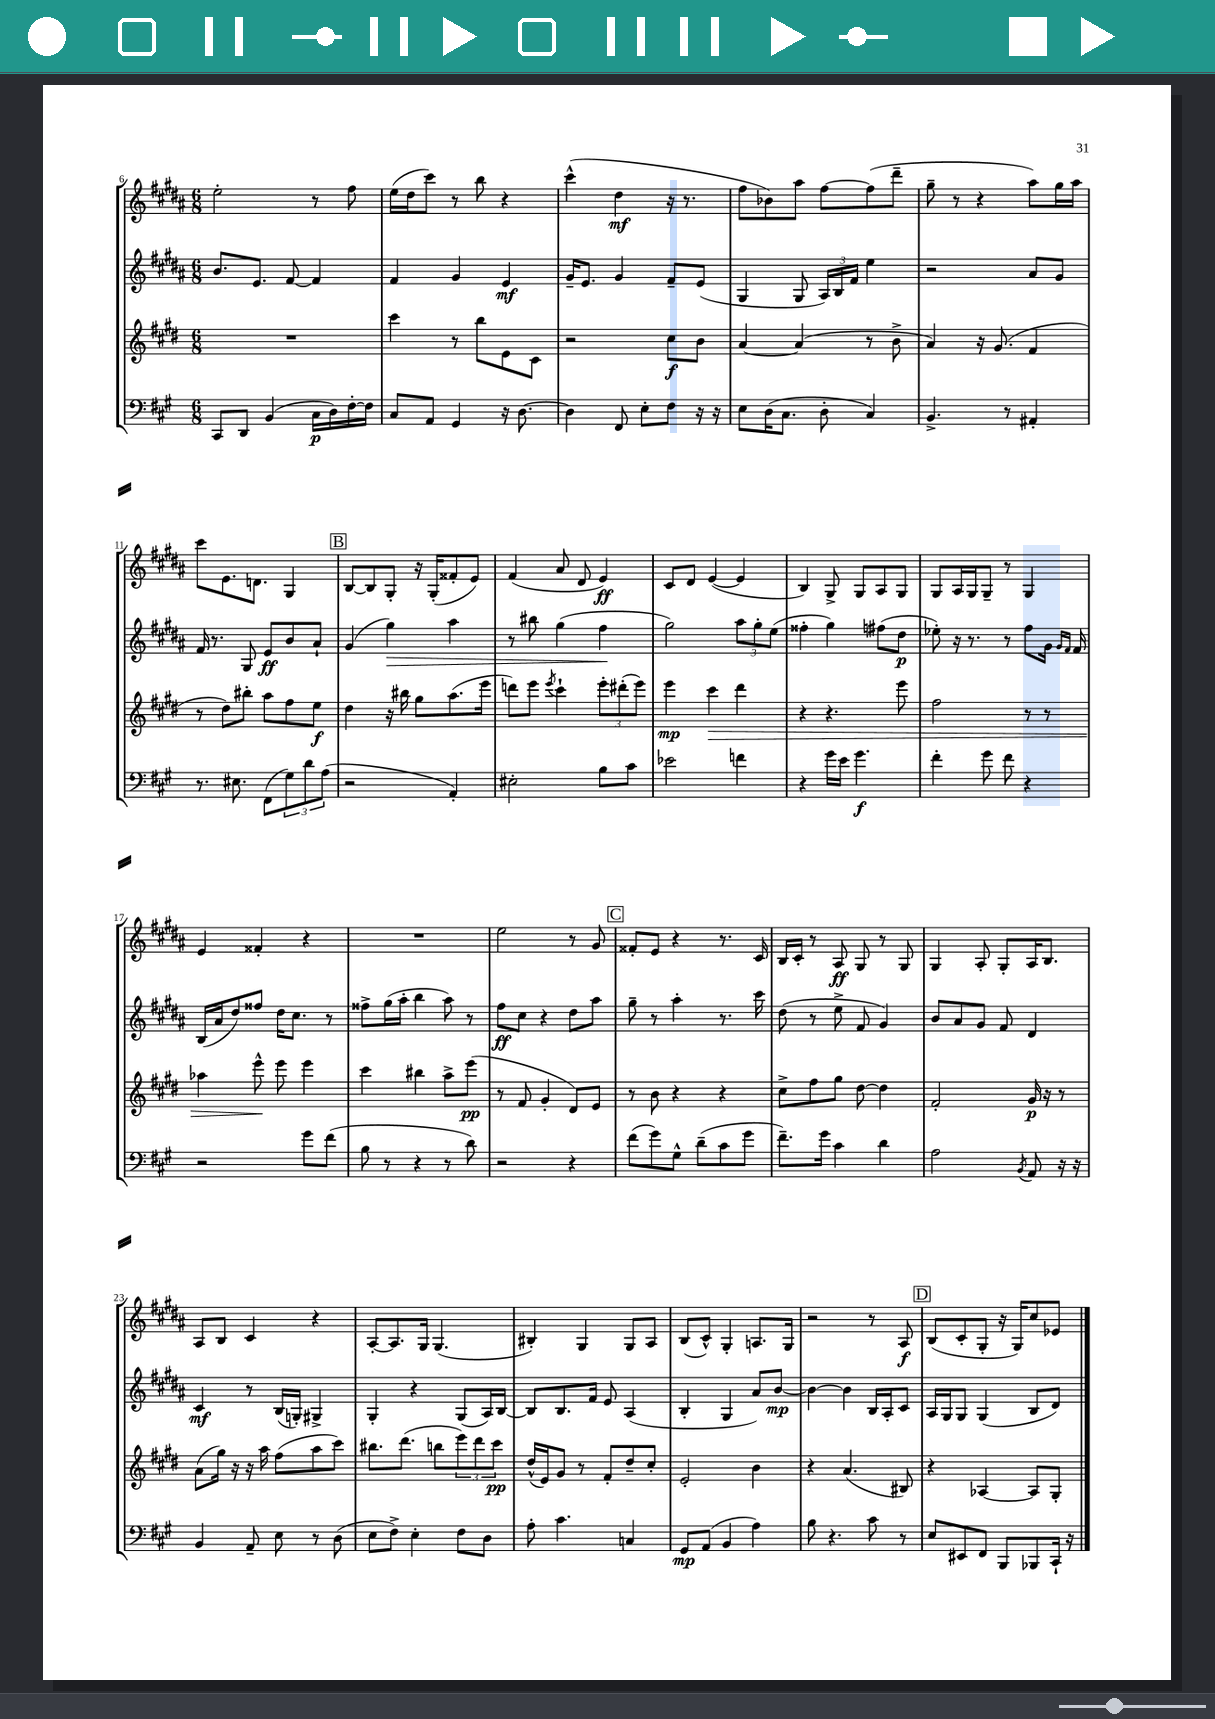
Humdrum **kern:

**kern	**dynam	**kern	**dynam	**kern	**dynam	**kern	**dynam
*part4	*part4	*part3	*part3	*part2	*part2	*part1	*part1
*staff4	*staff4	*staff3	*staff3	*staff2	*staff2	*staff1	*staff1
*clefF4	*	*clefG2	*	*clefG2	*	*clefG2	*
*k[f#c#g#]	*	*k[f#c#g#d#]	*	*k[f#c#g#d#a#]	*	*k[f#c#g#d#a#]	*
*M6/8	*	*M6/8	*	*M6/8	*	*M6/8	*
=6	=6	=6	=6	=6	=6	=6	=6
8CC#/L	.	2.r	.	8.b/L	.	2ee'\	.
8DD/J	.	.	.	.	.	.	.
.	.	.	.	8.e/J	.	.	.
(4BB/	.	.	.	.	.	.	.
.	.	.	.	[8f#/	.	.	.
16C#\LL	p	.	.	4f#/]	.	8r	.
16D\)	.	.	.	.	.	.	.
[16F#'\	.	.	.	.	.	8ff#\	.
16F#\JJ]	.	.	.	.	.	.	.
=7	=7	=7	=7	=7	=7	=7	=7
8C#/L	.	4ccc#\	.	4f#/	.	(16ee\LL	.
.	.	.	.	.	.	16dd#\J	.
8AA/J	.	.	.	.	.	8ccc#\J)	.
4GG#/	.	8r	.	4g#/	.	8r	.
.	.	8bb\L	.	.	.	8bb\	.
16r	.	8e\	.	4e/	mf	4r	.
[8.D\	.	.	.	.	.	.	.
.	.	8c#\J	.	.	.	.	.
=8	=8	=8	=8	=8	=8	=8	=8
4D\]	.	2r	.	16g#~/KL	.	(4ccc#^^\	.
.	.	.	.	8.e/J	.	.	.
8FF#/	.	.	.	4g#/	.	4dd#\	mf
8E'\L	.	.	.	.	.	.	.
8F#\J	.	8cc#\L	f	8f#~/L	.	16r	.
.	.	.	.	.	.	8.r	.
16r	.	8b\J	.	(8e/J	.	.	.
16r	.	.	.	.	.	.	.
=9	=9	=9	=9	=9	=9	=9	=9
8E\L	.	[4a/	.	4G#/	.	8ff#\L	.
(16D\K	.	.	.	.	.	8b-X\)	.
8.C#\J	.	.	.	.	.	.	.
.	.	(4a/]	.	8G#/	.	8aa#\J	.
8D'\	.	.	.	24A#/LL)	.	[8ff#\L	.
.	.	.	.	24B/	.	.	.
.	.	.	.	24f#/JJ	.	.	.
4C#/)	.	8r	.	4ee\	.	(8ff#\]	.
.	.	8b^\	.	.	.	8ddd#~\J	.
=10	=10	=10	=10	=10	=10	=10	=10
4.BB^/	.	4a/)	.	2r	.	8gg#~\	.
.	.	.	.	.	.	8r	.
.	.	16r	.	.	.	4r	.
.	.	(8.g#/	.	.	.	.	.
8r	.	.	.	.	.	.	.
4AA#X'/	.	4f#/	.	8a#/L	.	8aa#\L)	.
.	.	.	.	8g#/J	.	16gg#\L	.
.	.	.	.	.	.	16aa#\JJ	.
!!LO:LB:g=z
=11	=11	=11	=11	=11	=11	=11	=11
8.r	.	8r	.	16f#/	.	8ccc#\L	.
.	.	.	.	8.r	.	.	.
.	.	8dd#\L)	.	.	.	8.e\	.
8.E#X\	.	.	.	.	.	.	.
.	.	8bb#X'\J	.	8G#/	.	.	.
.	.	.	.	.	.	8.dn\J	.
(8FF#\L	.	8aa\L	.	8e/L	ff	.	.
12G#\)	.	8ff#\	.	8b/	.	4G#/	.
12d\	.	.	.	.	.	.	.
.	.	8ee\J	f	8a#`/J	.	.	.
(12A\J	.	.	.	.	.	.	.
!!LO:REH:place=s1:t=B
=12	=12	=12	=12	=12	=12	=12	=12
2r	.	4dd#\	.	(4g#/	.	[8B/L	.
.	.	.	.	.	.	8B/]	.
!	!	!	!	!	!LO:HP:b	!	!
.	.	16r	.	4gg#\)	>	8G#'/J	.
.	.	16bb#X\	.	.	.	.	.
.	.	8gg#\L	.	.	.	16r	.
.	.	.	.	.	.	(16G#'/KL	.
4AA'/)	.	(8.aa\	.	4aa#\	.	8f##X'/	.
.	.	.	.	.	.	8e/J)	.
.	.	16eee\Jk	.	.	.	.	.
=13	=13	=13	=13	=13	=13	=13	=13
2E#X'\	.	8dddn\L)	.	8r	.	(4f#/	.
.	.	8eee\J	.	8bb#X\	.	.	.
.	.	8qeee/	.	.	.	.	.
.	.	4ccc#`\	.	(4gg#\	.	8a#/	.
.	.	.	.	.	.	8d#/	.
8B\L	.	12eee'\L	.	4ff#\	.	4e/)	ff
.	.	(12ddd#X'\	.	.	.	.	.
8c#\J	.	.	.	.	.	.	.
.	.	12eee\J)	.	.	.	.	.
.	.	.	.	.	]	.	.
=14	=14	=14	=14	=14	=14	=14	=14
2e-X\	.	4eee\	mp	2gg#\)	.	8c#/L	.
.	.	.	.	.	.	8d#/J	.
!	!	!	!LO:HP:b	!	!	!	!
.	.	4ccc#\	>	.	.	([4e/	.
4fn\	.	4ddd#\	.	12aa#\L	.	4e/]	.
.	.	.	.	12gg#'\	.	.	.
.	.	.	.	(12ee\J	.	.	.
=15	=15	=15	=15	=15	=15	=15	=15
4r	.	4r	.	4ff##X'\	.	4B/)	.
16g#\LL	.	4.r	.	4gg#\)	.	8G#^/	.
16e\JJ	.	.	.	.	.	.	.
4.g#\	f	.	.	.	.	8G#/L	.
.	.	.	.	(8ff#X\L	.	8A#/	.
.	.	8eee\	.	8dd#\J	p	8G#/J	.
=16	=16	=16	=16	=16	=16	=16	=16
4f#'\	.	2ff#\	.	8ee-X'\)	.	8G#/L	.
.	.	.	.	16r	.	16A#/L	.
.	.	.	.	8.r	.	16G#/J	.
8g#\	.	.	.	.	.	8G#~/J	.
8f#\	.	.	.	8r	.	8r	.
4r	.	8r	.	8ff#\L	.	4G#/	.
.	.	8r	.	16g#\Jk	.	.	.
.	.	.	.	16qqg#/LL	.	.	.
.	.	.	.	16qqf#/JJ	.	.	.
.	.	.	.	16f#/	.	.	.
!!LO:LB:g=z
=17	=17	=17	=17	=17	=17	=17	=17
2r	.	4aa-X\	.	(16B/LL	.	4e/	.
.	.	.	.	16a#/J	.	.	.
.	.	.	.	8dd#/)	.	.	.
.	.	8eee^^\	.	8ff##X/J	.	4f##X'/	.
.	.	8eee\	]	16dd#\KL	.	.	.
.	.	.	.	8.cc#\J	.	.	.
8g#\L	.	4eee\	.	.	.	4r	.
(8f#\J	.	.	.	8r	.	.	.
=18	=18	=18	=18	=18	=18	=18	=18
8B\	.	4ccc#\	.	8ff##X^\L	.	2.r	.
8r	.	.	.	(16gg#\L	.	.	.
.	.	.	.	16aa#'\JJ	.	.	.
4r	.	4bb#X\	.	4bb\	.	.	.
8r	.	8aa^\L	.	8aa#\)	.	.	.
8d\)	.	(8eee\J	pp	8r	.	.	.
=19	=19	=19	=19	=19	=19	=19	=19
2r	.	8r	.	8ff#\L	ff	2ee\	.
.	.	8f#/	.	8cc#\J	.	.	.
.	.	4g#'/	.	4r	.	.	.
4r	.	8d#/L)	.	8dd#\L	.	8r	.
.	.	8e/J	.	8aa#\J	.	8g#/	.
!!LO:REH:place=s1:t=C
=20	=20	=20	=20	=20	=20	=20	=20
(8f#\L	.	8r	.	8gg#~\	.	8f##X'/L	.
8g#\)	.	8b\	.	8r	.	8e/J	.
8G#^^\J	.	4r	.	4aa#'\	.	4r	.
(8d~\L	.	.	.	.	.	.	.
8c#\	.	4r	.	8.r	.	8.r	.
8g#\J	.	.	.	.	.	.	.
.	.	.	.	16ccc#\	.	16c#/	.
=21	=21	=21	=21	=21	=21	=21	=21
8.f#~\L)	.	8cc#^\L	.	(8dd#\	.	16B/LL	.
.	.	.	.	.	.	16c#'/JJ	.
.	.	8ff#\	.	8r	.	8r	.
16g#\Jk	.	.	.	.	.	.	.
4c#\	.	8gg#\J	.	8ee^\	.	8A#/	ff
.	.	[8dd#\	.	8f#/	.	8G#/	.
4d\	.	4dd#\]	.	4g#/)	.	8r	.
.	.	.	.	.	.	8G#/	.
=22	=22	=22	=22	=22	=22	=22	=22
2A\	.	2f#'/	.	8b/L	.	4G#/	.
.	.	.	.	8a#/	.	.	.
.	.	.	.	8g#/J	.	8A#'/	.
.	.	.	.	8f#/	.	8G#'/L	.
8qBB/	.	.	.	.	.	.	.
8AA/	.	16g#/	p	4d#/	.	16A#/K	.
.	.	16r	.	.	.	8.B/J	.
16r	.	8r	.	.	.	.	.
16r	.	.	.	.	.	.	.
!!LO:LB:g=z
=23	=23	=23	=23	=23	=23	=23	=23
4BB/	.	(8a\L	.	4c#/	mf	8A#/L	.
.	.	16gg#\Jk)	.	.	.	8B/J	.
.	.	16r	.	.	.	.	.
8AA~/	.	16r	.	8r	.	4c#/	.
.	.	16aa\	.	.	.	.	.
8E\	.	(8ff#\L	.	(16B/LL	.	.	.
.	.	.	.	16Gn'/JJ)	.	.	.
8r	.	8aa\	.	4G#X^/	.	4r	.
(8D\	.	8ccc#\J)	.	.	.	.	.
=24	=24	=24	=24	=24	=24	=24	=24
8E\L	.	8.bb#X\L	.	4G#'/	.	[8A#'/L	.
8F#^\J)	.	.	.	.	.	8.A#/]	.
.	.	(8.ddd#\J	.	.	.	.	.
4E'\	.	.	.	4r	.	.	.
.	.	.	.	.	.	16G#/Jk	.
.	.	8bbn\L	.	.	.	(4.G#/	.
8F#\L	.	12eee\)	.	(8G#/L	.	.	.
.	.	12ddd#\	.	.	.	.	.
8D\J	.	.	.	16A#/L)	.	.	.
.	.	12ccc#\J	pp	.	.	.	.
.	.	.	.	[16B/JJ	.	.	.
=25	=25	=25	=25	=25	=25	=25	=25
8A'\	.	(16dd#^^/LL	.	8B/L]	.	4B#X'/)	.
.	.	16e/J)	.	.	.	.	.
4.c#\	.	8g#/J	.	8.B/	.	.	.
.	.	8r	.	.	.	4G#/	.
.	.	.	.	16f#/Jk	.	.	.
.	.	8f#'/L	.	8e/	.	.	.
4Cn/	.	8dd#~/	.	(4A#/	.	8G#/L	.
.	.	8cc#'/J	.	.	.	8A#/J	.
=26	=26	=26	=26	=26	=26	=26	=26
8GG#/L	mp	2e'/	.	4B'/	.	(8B/L	.
(8AA/J	.	.	.	.	.	8c#^^/J)	.
4BB/	.	.	.	4G#/	.	4G#'/	.
4A\)	.	4b\	.	8a#/L)	.	8.An/L	.
.	.	.	.	[8b/J	mp	.	.
.	.	.	.	.	.	16G#/Jk	.
=27	=27	=27	=27	=27	=27	=27	=27
8B\	.	4r	.	4b\_	.	2r	.
4.r	.	.	.	.	.	.	.
.	.	(4.a/	.	4b\]	.	.	.
8c#\	.	.	.	16B/LL	.	8r	.
.	.	.	.	16A#'/J	.	.	.
8r	.	8B#X/)	.	8c#/J	.	8A#/	f
!!LO:REH:place=s1:t=D
=28	=28	=28	=28	=28	=28	=28	=28
8E/L	.	4r	.	16A#/LL	.	(8B/L	.
.	.	.	.	16G#/J	.	.	.
8EE#X/	.	.	.	8G#/J	.	8c#'/	.
8FF#/J	.	[4A-X/	.	(4G#/	.	8G#'/J	.
8BBB/L	.	.	.	.	.	16r	.
.	.	.	.	.	.	16G#/KL)	.
8BBB-X/	.	8A-/L]	.	8B/L	.	8cc#/	.
16CC#`/Jk	.	8G#'/J	.	8d#/J)	.	8e-X/J	.
16r	.	.	.	.	.	.	.
==	==	==	==	==	==	==	==
*-	*-	*-	*-	*-	*-	*-	*-
